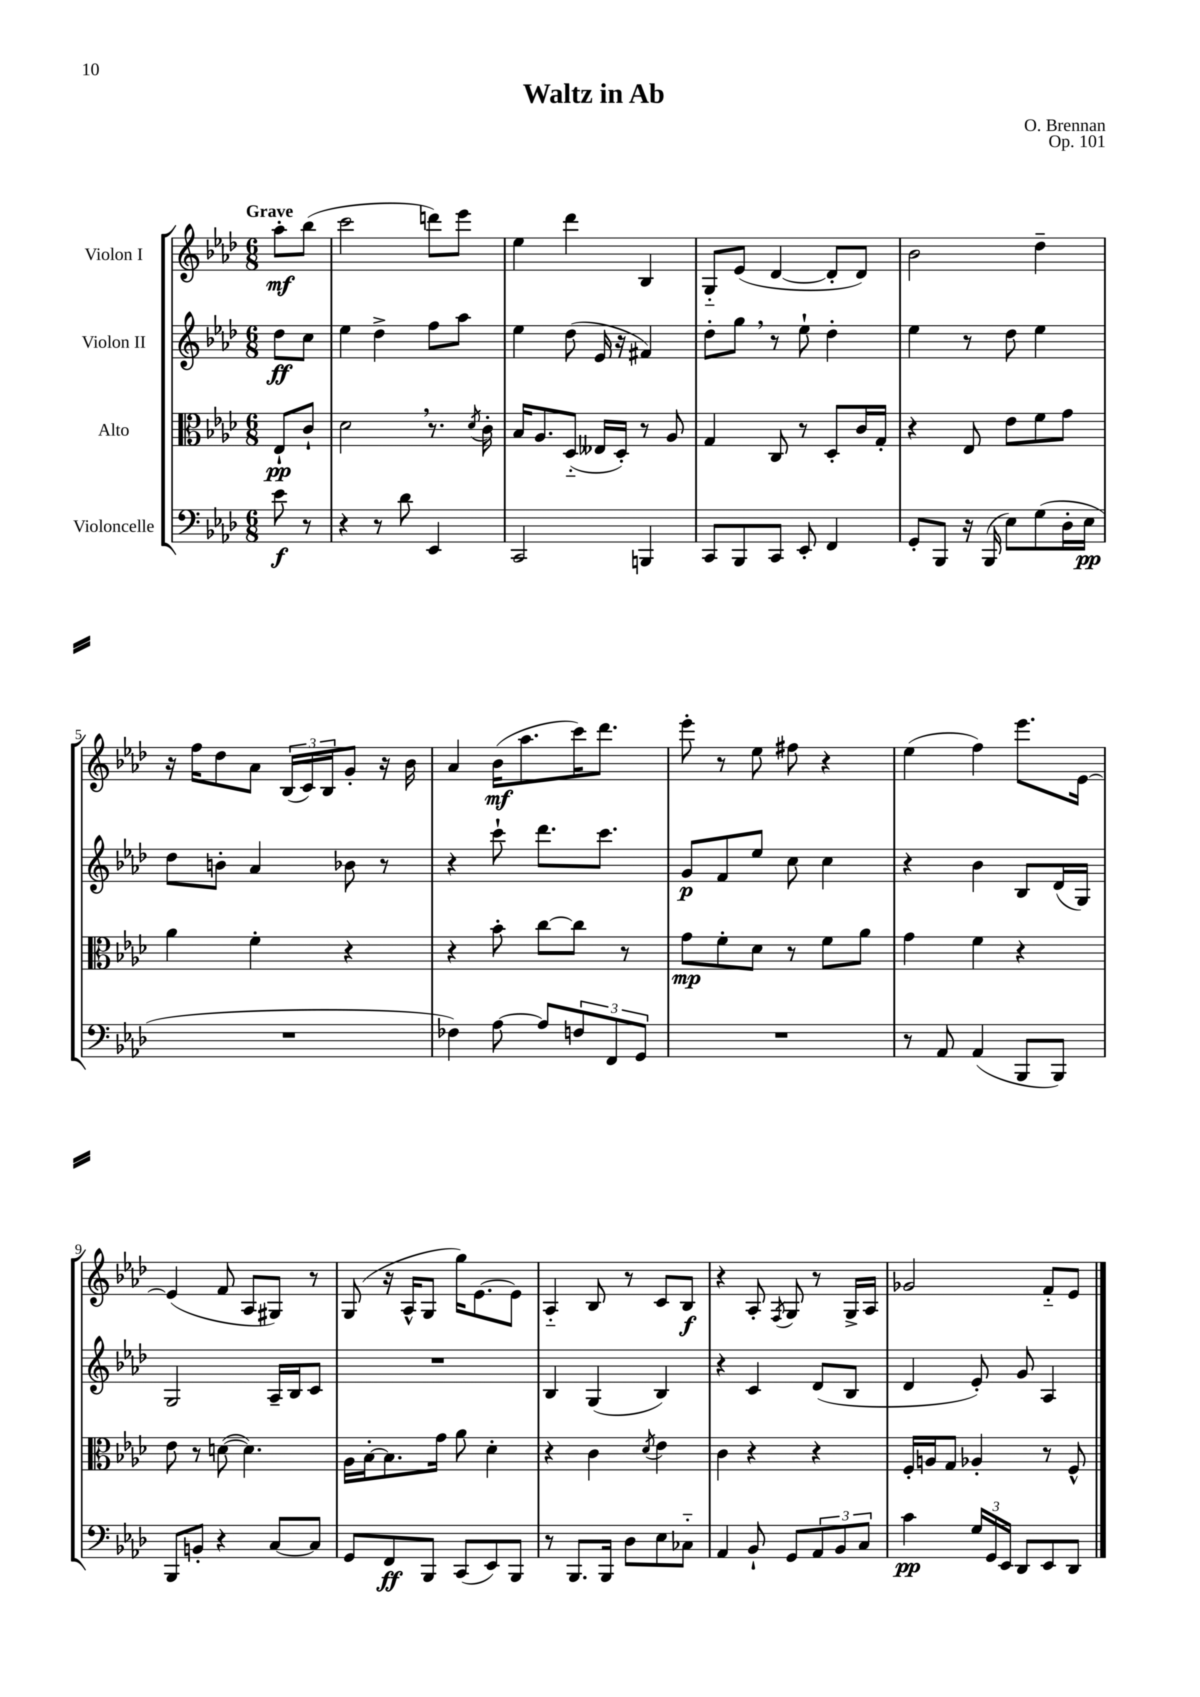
\header { title = "Waltz in Ab" composer = "O. Brennan" opus = "Op. 101" }
<<
\new StaffGroup <<
\new Staff = "s0" \with { instrumentName = "Violon I" } {
    \clef treble \key aes \major \numericTimeSignature \time 6/8 \partial 4 \tempo "Grave"
    aes''8-.\mf bes''8( |
    c'''2 d'''8) ees'''8 |
    ees''4 des'''4 bes4 |
    g8-_ ees'8( des'4~ des'8-. des'8) |
    bes'2 des''4-- |
    r16 f''16 des''8 aes'8 \tuplet 3/2 { bes16( c'16) bes16 } g'8-. r16 bes'16 |
    aes'4 bes'16\mf( aes''8. c'''16) des'''8. |
    ees'''8-. r8 ees''8 fis''8 r4 |
    ees''4( f''4) ees'''8. ees'16~ |
    ees'4( f'8 aes8 gis8) r8 |
    g8( r16 aes16-^ g8 g''16) ees'8.~ ees'8 |
    aes4-_ bes8 r8 c'8 bes8\f |
    r4 aes8-. \acciaccatura { f8 } g8 r8 g16-> aes16 |
    ges'2 f'8-_ ees'8 \bar "|." |
}
\new Staff = "s1" \with { instrumentName = "Violon II" } {
    \clef treble \key aes \major \numericTimeSignature \time 6/8 \partial 4
    des''8\ff c''8 |
    ees''4 des''4-> f''8 aes''8 |
    ees''4 des''8( ees'16 r16 fis'4) |
    des''8-. g''8 \breathe r8 ees''8-! des''4-. |
    ees''4 r8 des''8 ees''4 |
    des''8 b'8-. aes'4 bes'8 r8 |
    r4 c'''8-! des'''8. c'''8. |
    g'8\p f'8 ees''8 c''8 c''4 |
    r4 bes'4 bes8 des'16( g16) |
    g2 aes16-- bes16 c'8 |
    R2. |
    bes4 g4( bes4) |
    r4 c'4 des'8( bes8 |
    des'4 ees'8-.) g'8 aes4 \bar "|." |
}
\new Staff = "s2" \with { instrumentName = "Alto" } {
    \clef alto \key aes \major \numericTimeSignature \time 6/8 \partial 4
    ees8-!\pp c'8-! |
    des'2 \breathe r8. \acciaccatura { des'8 } c'16-. |
    bes16 aes8. des8-_( eeses16 des16-.) r8 aes8 |
    g4 c8 r8 des8-. c'16 g16-. |
    r4 ees8 ees'8 f'8 g'8 |
    aes'4 f'4-. r4 |
    r4 bes'8-. c''8~ c''8 r8 |
    g'8\mp f'8-. des'8 r8 f'8 aes'8 |
    g'4 f'4 r4 |
    ees'8 r8 d'8~( d'4.) |
    aes16 bes16~-. bes8. g'16 aes'8 des'4-. |
    r4 c'4 \acciaccatura { des'8 } ees'4 |
    c'4 r4 r4 |
    f16-. a16 g8 aes4-. r8 f8-^ \bar "|." |
}
\new Staff = "s3" \with { instrumentName = "Violoncelle" } {
    \clef bass \key aes \major \numericTimeSignature \time 6/8 \partial 4
    ees'8\f r8 |
    r4 r8 des'8 ees,4 |
    c,2 b,,4 |
    c,8 bes,,8 c,8 ees,8-. f,4 |
    g,8-. bes,,8 r16 bes,,16( ees8) g8( des16-. ees16\pp |
    R2. |
    fes4) aes8~ aes8 \tuplet 3/2 { f8 f,8 g,8 } |
    R2. |
    r8 aes,8 aes,4( bes,,8 bes,,8) |
    bes,,8 b,8-. r4 c8~ c8 |
    g,8 f,8\ff bes,,8 c,8( ees,8) bes,,8 |
    r8 bes,,8. bes,,16 des8 ees8 ces8-_ |
    aes,4 bes,8-! g,8 \tuplet 3/2 { aes,8 bes,8 c8 } |
    c'4\pp \tuplet 3/2 { g16 g,16 ees,16 } des,8 ees,8 des,8 \bar "|." |
}
>>
>>
